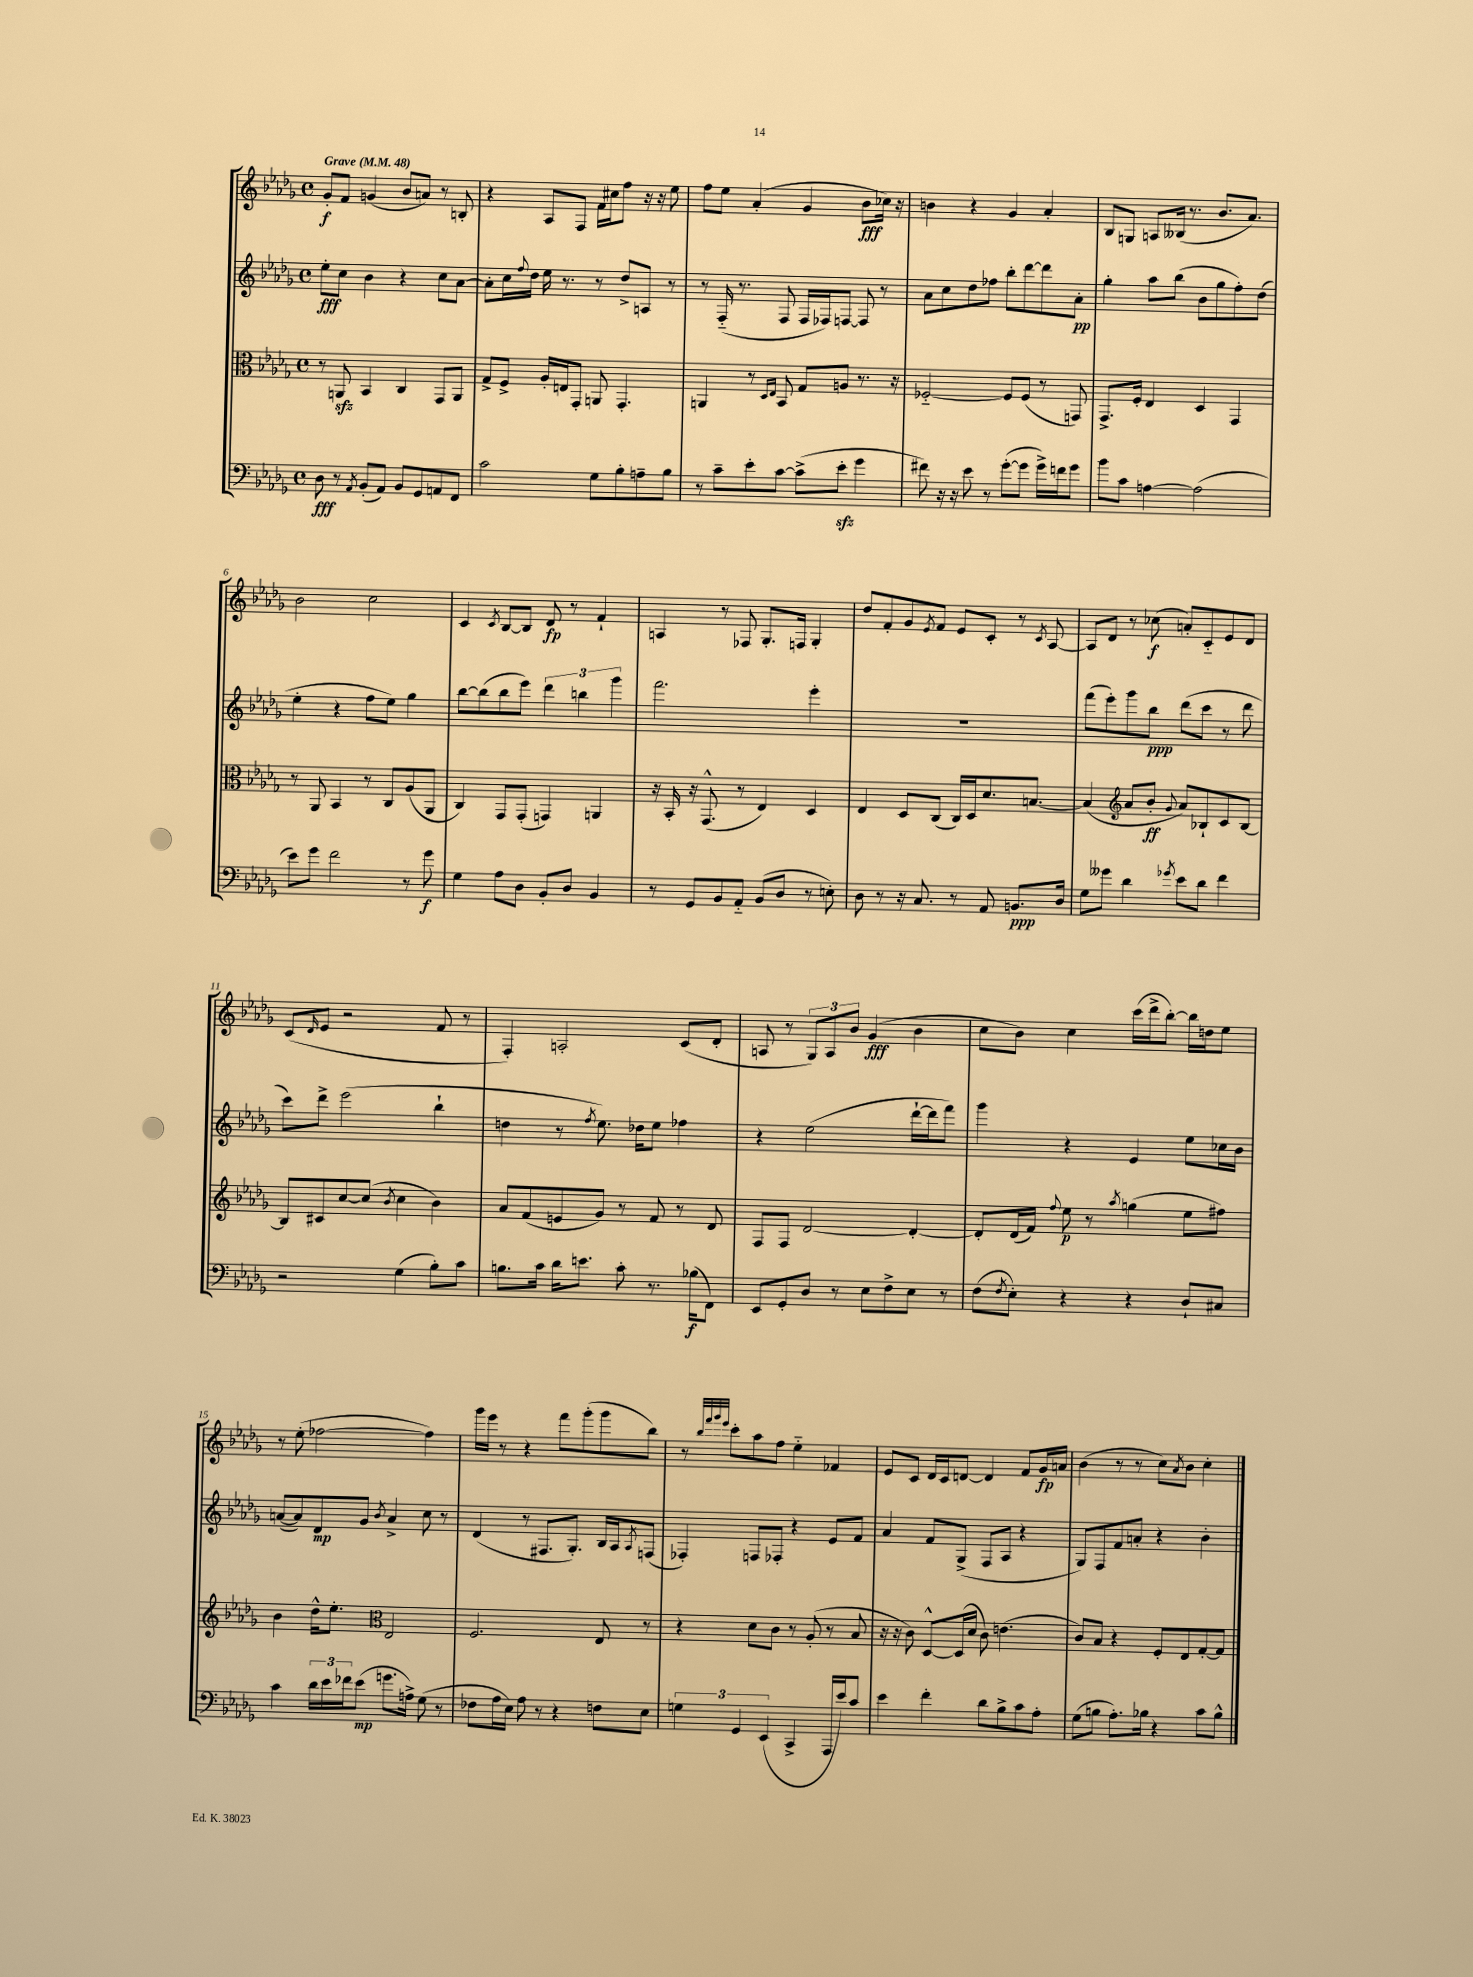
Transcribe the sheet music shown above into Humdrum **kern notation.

**kern	**kern	**kern	**kern
*staff4	*staff3	*staff2	*staff1
*clefF4	*clefC3	*clefG2	*clefG2
*k[b-e-a-d-g-]	*k[b-e-a-d-g-]	*k[b-e-a-d-g-]	*k[b-e-a-d-g-]
*M4/4	*M4/4	*M4/4	*M4/4
*met(c)	*met(c)	*met(c)	*met(c)
*MM48	*MM48	*MM48	*MM48
8D-	8r	8ee-'	8g-'
8r	8AA	8cc	8f
8qAA-	.	.	.
(8BB-'	4BB-	4b-	(4g
8AA-)	.	.	.
8BB-	4C	4r	8b-
8GG-	.	.	8a)
8AA	8GG-	8cc	8r
8FF	8AA	[8a-	8B'
=	=	=	=
2c	8G-^	8a-']	4r
.	8F^	16cc	.
.	.	8qqff	.
.	.	16dd-	.
.	16A-'	16ee-	8A-
.	16E	8.r	.
.	8GG-'	.	8F
8G-	8AA	8r	16f
.	.	.	16cc#
8B-'	4.GG-'	8dd-^	8ff
8A~	.	8A	16r
.	.	.	16r
8B-	.	8r	8ee-
=	=	=	=
8r	4AA	8r	8ff
8c~	.	(16F'~	8ee-
.	.	8.r	.
8e-'	8r	.	(4a-'
.	16qqD-	.	.
.	16qqE-	.	.
[8c	8BB-	8F	.
(8c^]	8G-	16F	4g-
.	.	16F-)	.
8e-'	8A	[8F	.
4g-	8.r	8F]	8b-
.	.	8r	16cc-)
.	16r	.	16r
=	=	=	=
8f#)	[2F-'~	8a-	4b
16r	.	8cc	.
16r	.	.	.
8e-	.	8dd-	4r
8r	.	8ff-	.
([8g-'	8F-]	8bb-'	4g-
8g-]	(8F-	[8ddd-	.
16g-^)	8r	8ddd-]	4a-'
16f	.	.	.
8g-	8GG)	8a-'	.
=	=	=	=
8b-	8.GG-^	4gg-'	8B-
8c	.	.	8G
.	16F'	.	.
[4A	4E-	8aa-	8A
.	.	(8bb-	(16B--
.	.	.	8.r
(2A]	4D-	8b-	.
.	.	8gg-	8.b-
.	4GG-	8ff')	.
.	.	.	8.a-)
.	.	(8dd-	.
=	=	=	=
8e-)	8r	4ee-'	2b-
8g-	8AA-	.	.
2f	4BB-	4r	.
.	8r	8ff	2cc
.	8C	8ee-)	.
8r	(8A-	4gg-	.
8g-	8AA-	.	.
=	=	=	=
4G-	4C)	[8bb-	4c
.	.	(8bb-]	.
.	.	.	8qc
8A-	8GG-	8bb-	[8B-
8D-	(8GG-'	8eee-)	8B-]
8BB-'	4GG)	6ddd-	8d-
8D-	.	.	8r
.	.	6bb	.
4BB-	4AA	.	4f`
.	.	6ggg-	.
=	=	=	=
8r	16r	2.fff	4A
.	16BB-'	.	.
8GG-	16r	.	.
.	(8.GG-^^	.	.
8BB-	.	.	8r
8AA-'~	8r	.	8F-
(8BB-	4E-)	.	8.G-'
8D-	.	.	.
.	.	.	16F
8r	4D-	4eee-'	4G-'
8E')	.	.	.
=	=	=	=
8D-	4E-	1r	8dd-
8r	.	.	8f'
16r	8D-	.	8g-
8.C	.	.	.
.	.	.	8qe-
.	(8C	.	8f
8r	16C)	.	8e-
.	16D-	.	.
8AA-	8.d-	.	8c'
8.BB	.	.	8r
.	[8.B	.	.
.	.	.	8qc
.	.	.	[8A-
16D-	.	.	.
=	=	=	=
8G-	(4B]	(8fff	8A-]
8g--	.	8eee-')	8d-
*	*clefG2	*	*
4d-	8a-	8ggg-	8r
.	8b-'	8bb-	(8cc-
8qg-	8qqg-	.	.
8e-	8a-)	(8ddd-	8a')
8d-	8B-`	8ccc	8c'~
4f	8c	8r	8e-
.	[8B-	8ddd-	8d-
=	=	=	=
2r	8B-]	8ccc)	(8c
.	.	.	16qqd-
.	8c#	8ddd-^	8e-
.	[8cc	(2eee-	2r
.	(8cc]	.	.
.	8qb-	.	.
(4G-	4cc	.	.
8B-')	4b-)	4bb-`	8f
8c	.	.	8r
=	=	=	=
8.B	8a-	4dd	4F')
.	(8f	.	.
16c	.	.	.
16d-	8e	8r	2A'
8.e	.	.	.
.	.	8qff	.
.	8g-)	8.ee-)	.
8c'	8r	.	.
.	.	16dd-	.
8.r	8f	8ee-	.
.	8r	4ff-	(8c
(16B-	.	.	.
8FF)	8d-	.	8d-'
=	=	=	=
8EE-	8F	4r	8A
8GG-'	8F	.	8r
8D-	[2d-	(2ee-	12G-)
.	.	.	12A
8r	.	.	.
.	.	.	12b-
8E-	.	.	(4g-
8F^	.	.	.
8E-	4d-'_	[16ddd-`	4b-
.	.	16ddd-]	.
8r	.	8fff)	.
=	=	=	=
(8F	8d-']	4ggg-	8cc
8qF	.	.	.
8E-')	(16d-	.	8b-)
.	16f)	.	.
.	8qqff	.	.
4r	8ee-	4r	4cc
.	8r	.	.
.	8qaa-	.	.
4r	(4gg	4e-	(16ccc
.	.	.	16ddd-^
.	.	.	[8bb-')
8D-`	8ee-	8ee-	16bb-]
.	.	.	16dd
8C#	8ff#)	16cc-	8ee-
.	.	16b-	.
=	=	=	=
4c	4b-	([8a	8r
.	.	8a])	(8ee-'
24d-	16dd-^^	8d-	[2ff-
24e-	.	.	.
.	8.ee-'	.	.
24f-	.	.	.
(8e-	.	8g-	.
*	*clefC3	*	*
.	.	8qb-	.
8.g	2E-	4a^	.
16A^)	.	.	.
(8G-	.	8cc	4ff-])
8r	.	8r	.
=	=	=	=
8F-	2.F	(4d-	16ggg-
.	.	.	16eee-
16A-	.	.	8r
16E-)	.	.	.
8A-	.	8r	4r
8r	.	8.F#	.
4r	.	.	8fff
.	.	8.G-')	.
.	.	.	(8ggg-'
8F	8E-	16B-	8ggg-
.	.	16A-	.
.	.	8qA-	.
8E-	8r	(8F	8bb-)
=	=	=	=
6G	4r	4F-')	8r
.	.	.	32qqbb-
.	.	.	32qqfff
.	.	.	32qqggg-
.	.	.	32qqeee-
.	.	.	8ccc'
6GG-	.	.	.
.	8d-	8F	8aa-
(6EE-	.	.	.
.	8c	8F-'	8ff
4CC^	8r	4r	4ee-'~
.	(8A-'	.	.
16AAA-	8r	8e-	4f-
16e-)	.	.	.
8c	8B-	8f	.
=	=	=	=
4e-	16r	4a-	8e-
.	16r	.	.
.	8c)	.	8c
4f'	[8D-^^	8f	16d-
.	.	.	16c
.	(16D-]	(8G-^	[8d
.	16d-	.	.
8d-	8c)	8F	4d]
8B-^	(4.e	8A-	.
8c	.	4r	8f
8A-'	.	.	16g-
.	.	.	16a
=	=	=	=
(8G-	8c)	8G-)	(4b-
8B	8B-	8F	.
8.A-')	4r	8f	8r
.	.	8a'	8r
16B-	.	.	.
4r	8F'	4r	8cc)
.	.	.	8qa-
.	8E-	.	8b-
8c	[8G-'	4b-'	4cc'
8B-^^	8G-]	.	.
==	==	==	==
*-	*-	*-	*-
